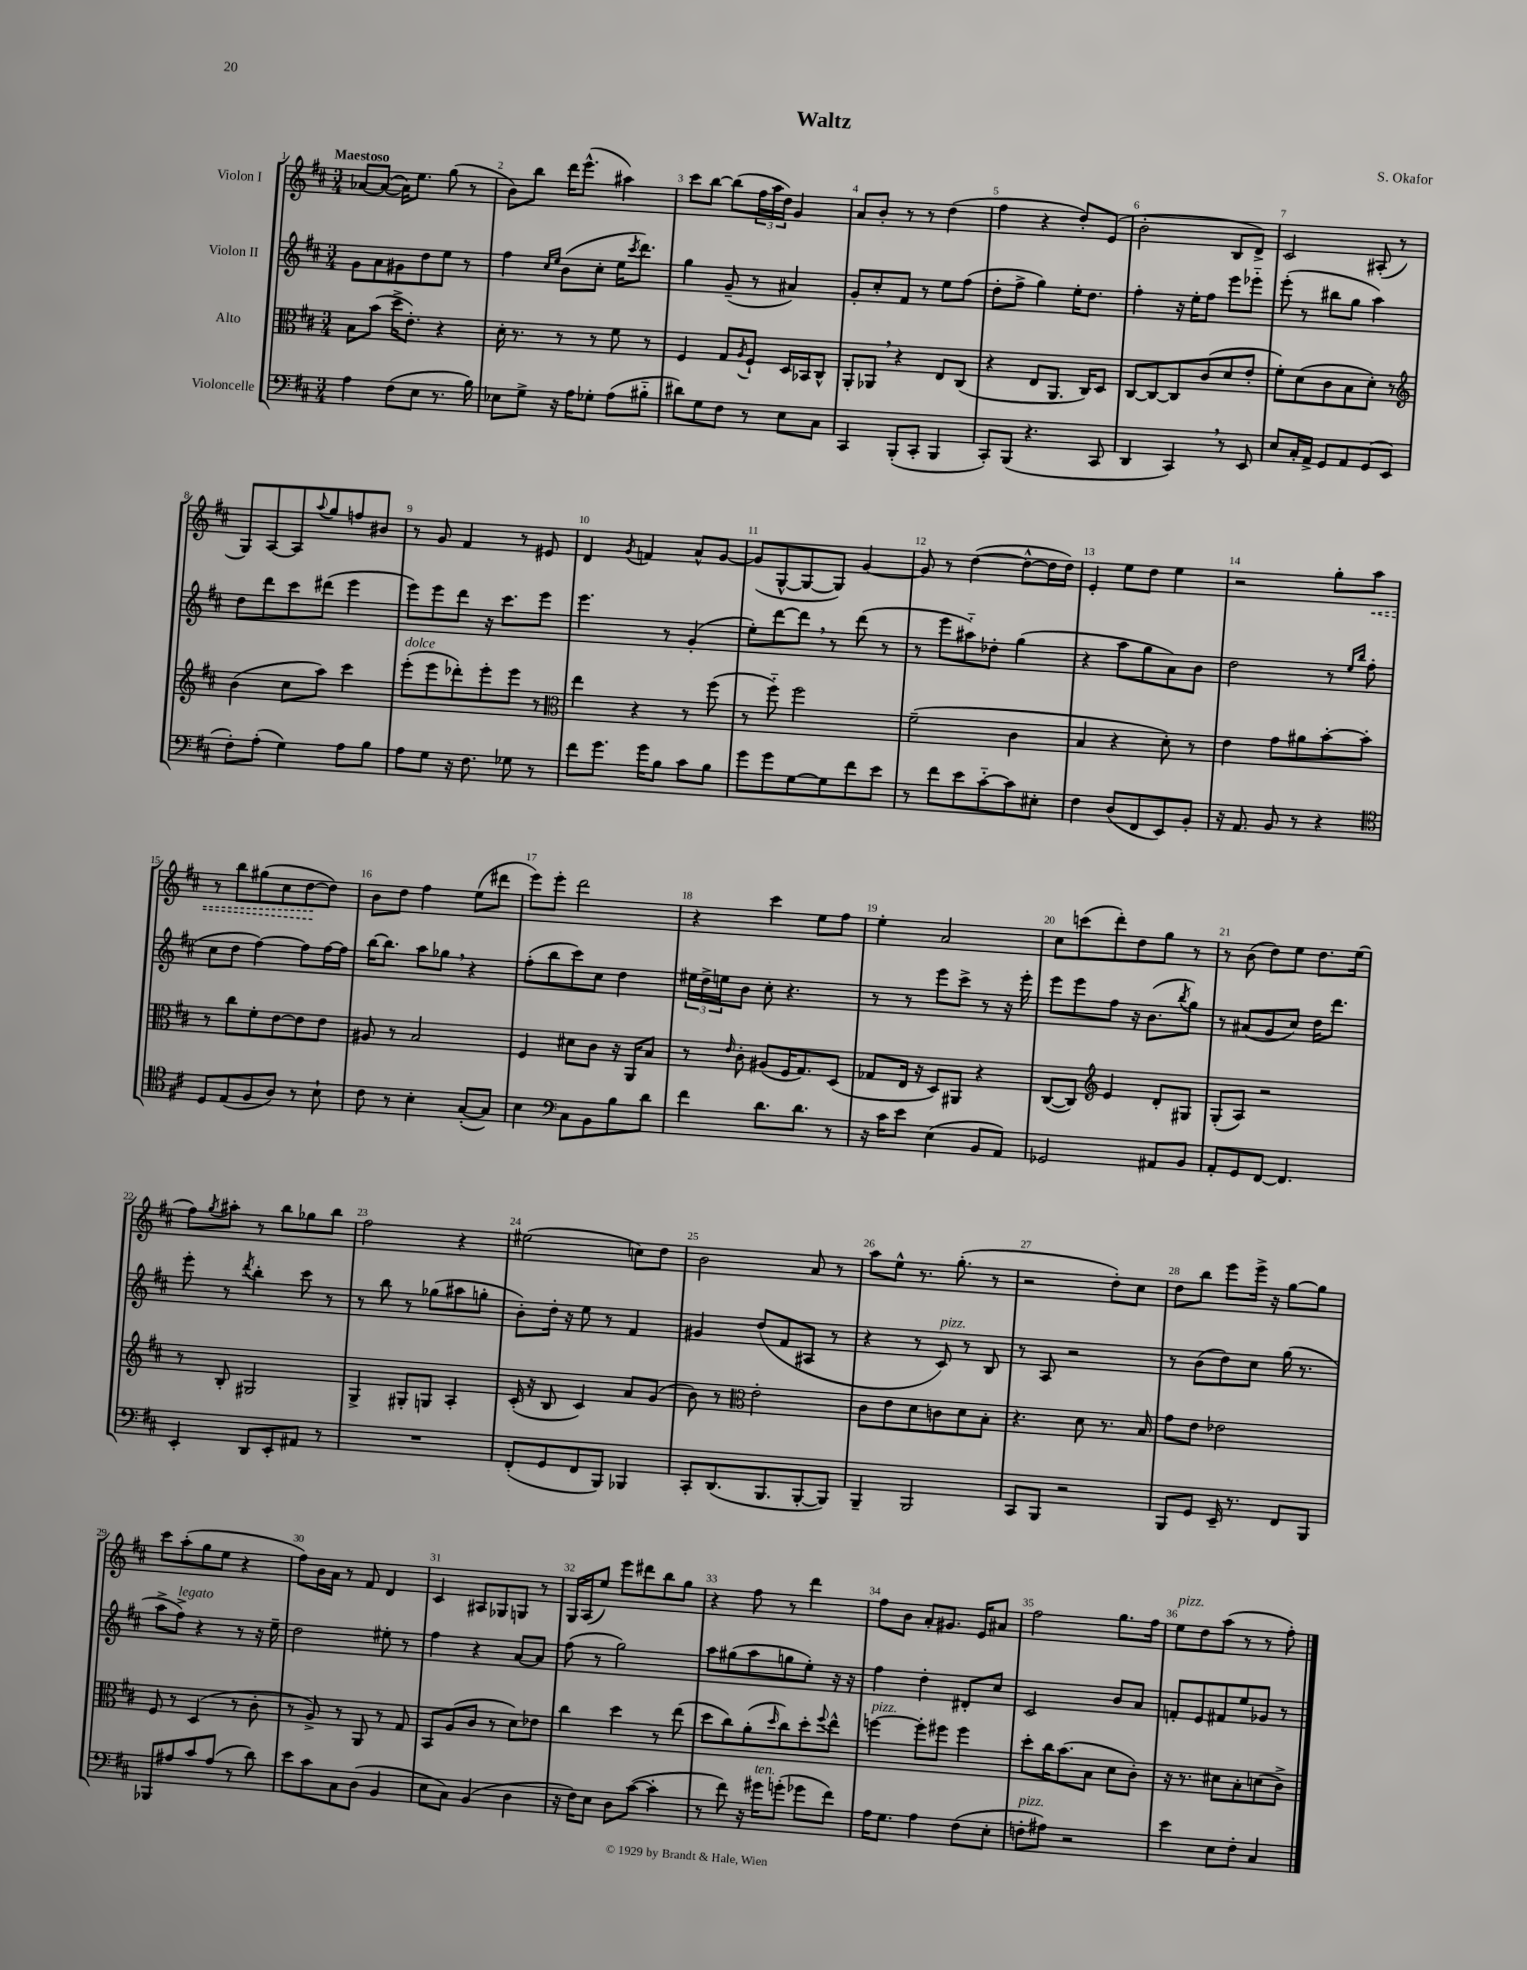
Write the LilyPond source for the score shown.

\header { title = "Waltz" composer = "S. Okafor" }
<<
\new StaffGroup <<
\new Staff = "s0" \with { instrumentName = "Violon I" } {
    \clef treble \key d \major \numericTimeSignature \time 3/4 \tempo "Maestoso"
    aes'8~ aes'8~( aes'16) e''8. g''8( r8 |
    b'8) b''8 d'''16 e'''8.-^( ais''4) |
    cis'''8 b''8~ b''8( \tuplet 3/2 { fis''16 a''16 d''16) } g'4 |
    a'8 b'8-. r8 r8 d''4( |
    fis''4 r4 d''8-.) e'8( |
    b'2-. b8 d'8->) |
    cis'2 ais8-.( r8 |
    g8) a8~ a8 \appoggiatura { a''8 } g''8 f''8 bis'8 |
    r8 g'8 fis'4 r8 eis'8 |
    d'4 \acciaccatura { g'8 } f'4 a'8-^ g'8~ |
    g'8( g8~-^ g8~ g8) g'4~ |
    g'8 r8 d''4~( d''8~-^ d''16 d''16) |
    e'4-. e''8 d''8 e''4 |
    r2 g''8-. \once \override Hairpin.style = #'dashed-line a''8\< |
    r8 b''8 gis''8( cis''8 d''8~\! d''8) |
    b'8 d''8 fis''4 e''8( dis'''8 |
    e'''8) e'''8-. d'''2 |
    r4 cis'''4 e''8 fis''8 |
    e''4-. a'2 |
    cis''8 c'''8( d'''8-.) d''8 g''8 r8 |
    r8 b'8( d''8) e''8 d''8. e''16( |
    fis''8) \acciaccatura { g''8 } ais''8-. r8 b''8 ges''8 b''8 |
    fis''2 r4 |
    eis''2( c''8) d''8 |
    b'2 a'8 r8 |
    a''8 e''8-^ r8. g''8.-.( r8 |
    r2 d''8-.) cis''8 |
    d''8 b''8 e'''8 e'''16-> r16 g''8~ g''8 |
    cis'''8 a''8-.( g''8 e''8 r4 |
    fis''8) b'16 a'16 r8 fis'8 d'4 |
    cis'4 ais8 ges8 g8 r8 |
    g16 a16( e''8) e'''8 dis'''8 b''8 g''8 |
    r4 fis''8 r8 d'''4 |
    fis''8 b'8 a'8-. gis'8. e'16 ais'8 |
    fis''2 g''8. fis''16 |
    e''8^\markup { \italic "pizz." } d''8 a''8( r8 r8 fis''8-.) \bar "|." |
}
\new Staff = "s1" \with { instrumentName = "Violon II" } {
    \clef treble \key d \major \numericTimeSignature \time 3/4
    g'8 a'8 gis'8 d''8 e''8 r8 |
    fis''4 \grace { cis''16 e''16 } b'8( cis''8-. e''16 \acciaccatura { cis'''8 } d'''8.) |
    g''4 g'8--( r8 ais'4) |
    g'8-. cis''8-. fis'8 r8 e''8 fis''8( |
    d''8-. fis''8-> g''4) e''16-. d''8. |
    fis''4-. r16 e''16-. fis''8 e'''8 ees'''8-_ |
    e'''8-.( r8 bis''8 g''8 a''4) |
    d''8 d'''8 cis'''8 dis'''8( e'''4 |
    e'''8) e'''8 d'''8 r16 cis'''8. e'''8 |
    e'''4. r8 g'4-.( |
    e''8-.) d'''8~ d'''8 \breathe r8 d'''8( r8 |
    r8 e'''8 ais''8-_) des''8-. g''4( |
    r4 a''8 g''8 a'8) b'8 |
    d''2 r8 \grace { e''16 b''16 } fis''8( |
    cis''8 d''8 fis''4~) fis''8 fis''16~ fis''16 |
    b''16~ b''8. a''8 ges''8 \breathe r4 |
    fis''8-.( b''8 cis'''8) cis''8 d''4 |
    \tuplet 3/2 { eis''16 d''16-> e''16 } b'8 cis''8-. r4. |
    r8 r8 e'''8 cis'''8-> r8 r16 e'''16-. |
    e'''8 e'''8 fis''8 r16 b'8.( \acciaccatura { b''8 } g''8) |
    r8 ais'8( g'8 cis''8) d''16 d'''8. |
    e'''8-. r8 \acciaccatura { d'''8 } b''4-. cis'''8 r8 |
    r8 b''8 r8 ges''8( ais''8 g''8-. |
    b'8-.) d''16-. r16 e''8 r8 fis'4 |
    gis'4 d''8( fis'8 ais8 r8 |
    r4 r8 cis'8^\markup { \italic "pizz." }) r8 b8 |
    r8 a8 r2 |
    r8 b'8( d''8) cis''8 g''16( r8. |
    a''8-> fis''8->^\markup { \italic "legato" }) r4 r8 r16 e''16-- |
    d''2 eis''8-. r8 |
    fis''4 r4 a'8~ a'8 |
    fis''8( r8 g''2) |
    a''8 gis''8( a''8 g''8 e''8-.) r16 r16 |
    fis''4 d''4-. dis'8-. cis''8 |
    cis'2 b'8 a'8 |
    f'8-. e'8 fis'8 e''8 ges'8 r8 \bar "|." |
}
\new Staff = "s2" \with { instrumentName = "Alto" } {
    \clef alto \key d \major \numericTimeSignature \time 3/4
    b8 b'8( d''16-> e'8.-.) r4 |
    d'16-. r8. r8 r8 fis'8 r8 |
    fis4 g8 \acciaccatura { a8 } fis8-! d16 bes,16 cis8-^ |
    a,8-. aes,8 \breathe r4 e8 cis8( |
    r4 e8 a,8. cis16) d8 |
    cis8~ cis8~ cis8 cis'8( d'8 e'8-. |
    fis'8-.) d'8( cis'8 b8 d'8-.) r8 |
    \clef treble b'4( cis''8 a''8) cis'''4 |
    e'''8-.^\markup { \italic "dolce" }( e'''8 des'''8-.) e'''8-. e'''8 r8 |
    \clef alto e''4 r4 r8 fis''8( |
    r8 fis''8-_) fis''2 |
    fis'2--( cis'4 |
    b4 r4 d'8-.) r8 |
    e'4 g'8 ais'8 b'8~-. b'8-. |
    r8 cis''8 fis'8-. e'8~ e'8 e'8 |
    ais8 r8 b2 |
    fis4 dis'8 cis'8 r16 a,16 b8 |
    r8 \grace { e'16 } cis'8-. ais8( fis16 g8.) d8( |
    ges8 e16 r16 d8) ais,8 r4 |
    cis8~( cis8) \clef treble e'4 d'8-. gis8 |
    g8-.( a8) r2 |
    r8 b8-. gis2 |
    g4-> gis8-. g8 a4-. |
    cis'16-.( r16 b8 cis'4) a'8 g'8( |
    b'8) r8 \clef alto e'2-. |
    cis'8 e'8 d'8 c'8 d'8 b8-. |
    r4. d'8 r8. b16 |
    g'8 e'8 ees'2 |
    fis8 r8 d4( r8 cis'8-. |
    r8 a8->) r8 a,8 r8 g8 |
    b,8 a8( cis'8 r8 d'8) ees'8 |
    cis''4 d''4 r8 e''8( |
    d''8 cis''8) a'8-.( \grace { d''16 } cis''8) d''8-. \appoggiatura { fis''8 } e''8-^ |
    f''4~^\markup { \italic "pizz." } f''8-. fis''8 fis''4 |
    d''8-. cis''16 b'8.( b8 d'8 cis'8-.) |
    r16 r8. dis'8 b8-. d'8( cis'8->) \bar "|." |
}
\new Staff = "s3" \with { instrumentName = "Violoncelle" } {
    \clef bass \key d \major \numericTimeSignature \time 3/4
    a4 fis8( e8 r8. b16) |
    ees8 g8-> r16 a16 ges8-. a8( bis8-_ |
    dis'8) g8 fis8 r8 e8 cis8 |
    cis,4 b,,8-.( cis,8-. b,,4 |
    cis,8-.) b,,8( r4. cis,8 |
    d,4 cis,4) \breathe r8 e,8 |
    e8 cis16-. a,16-> g,8 a,8 g,8( e,8 |
    fis8-.) a8-.( g4) a8 b8 |
    a8 g8 r16 fis8. ges8 r8 |
    fis'8 g'8. g'16 b8 cis'8 b8 |
    g'8 g'8 g8~ g8 fis'8 e'8 |
    r8 fis'8 e'8 cis'8~-_ cis'8 eis8-. |
    fis4 d8( fis,8 e,8) b,8-. |
    r16 a,8. b,8 r8 r4 |
    \clef tenor d8 e8( fis8 a8) r8 b8-! |
    cis'8 r8 b4-. g8~-.( g8) |
    b4 \clef bass cis8 b,8 b8 d'8 |
    fis'4 d'8. d'8. r8 |
    r16 cis'16 e'8 e4( b,8 a,8) |
    ges,2 ais,8 b,8 |
    a,8-. g,8 fis,8~ fis,4. |
    e,4-. d,8 e,8-. ais,8 r8 |
    R2. |
    fis,8-.( g,8 fis,8 b,,8) bes,,4 |
    cis,8-. d,8.( b,,8. b,,8~-. b,,8) |
    b,,4-- b,,2 |
    cis,8 b,,8 r2 |
    b,,8 g,8 e,16-- r8. fis,8 b,,8 |
    bes,,8 ais8 cis'8 ais8( r8 d'8) |
    e'8 cis'8 cis8 d8( b,4 |
    e8 cis8) b,4( d4 |
    r16 fis16) e8 d8 cis'8~( cis'4-. |
    r8 fis'8) r16 gis'16^\markup { \italic "ten." } g'8-.( ges'8 fis'8) |
    a16 g8. a4 fis8( e8-. |
    f8-.^\markup { \italic "pizz." } ais8) r2 |
    e'4 e8 fis8-. cis4 \bar "|." |
}
>>
>>
\layout { \context { \Score \override BarNumber.break-visibility = ##(#f #t #t) barNumberVisibility = #all-bar-numbers-visible } }
